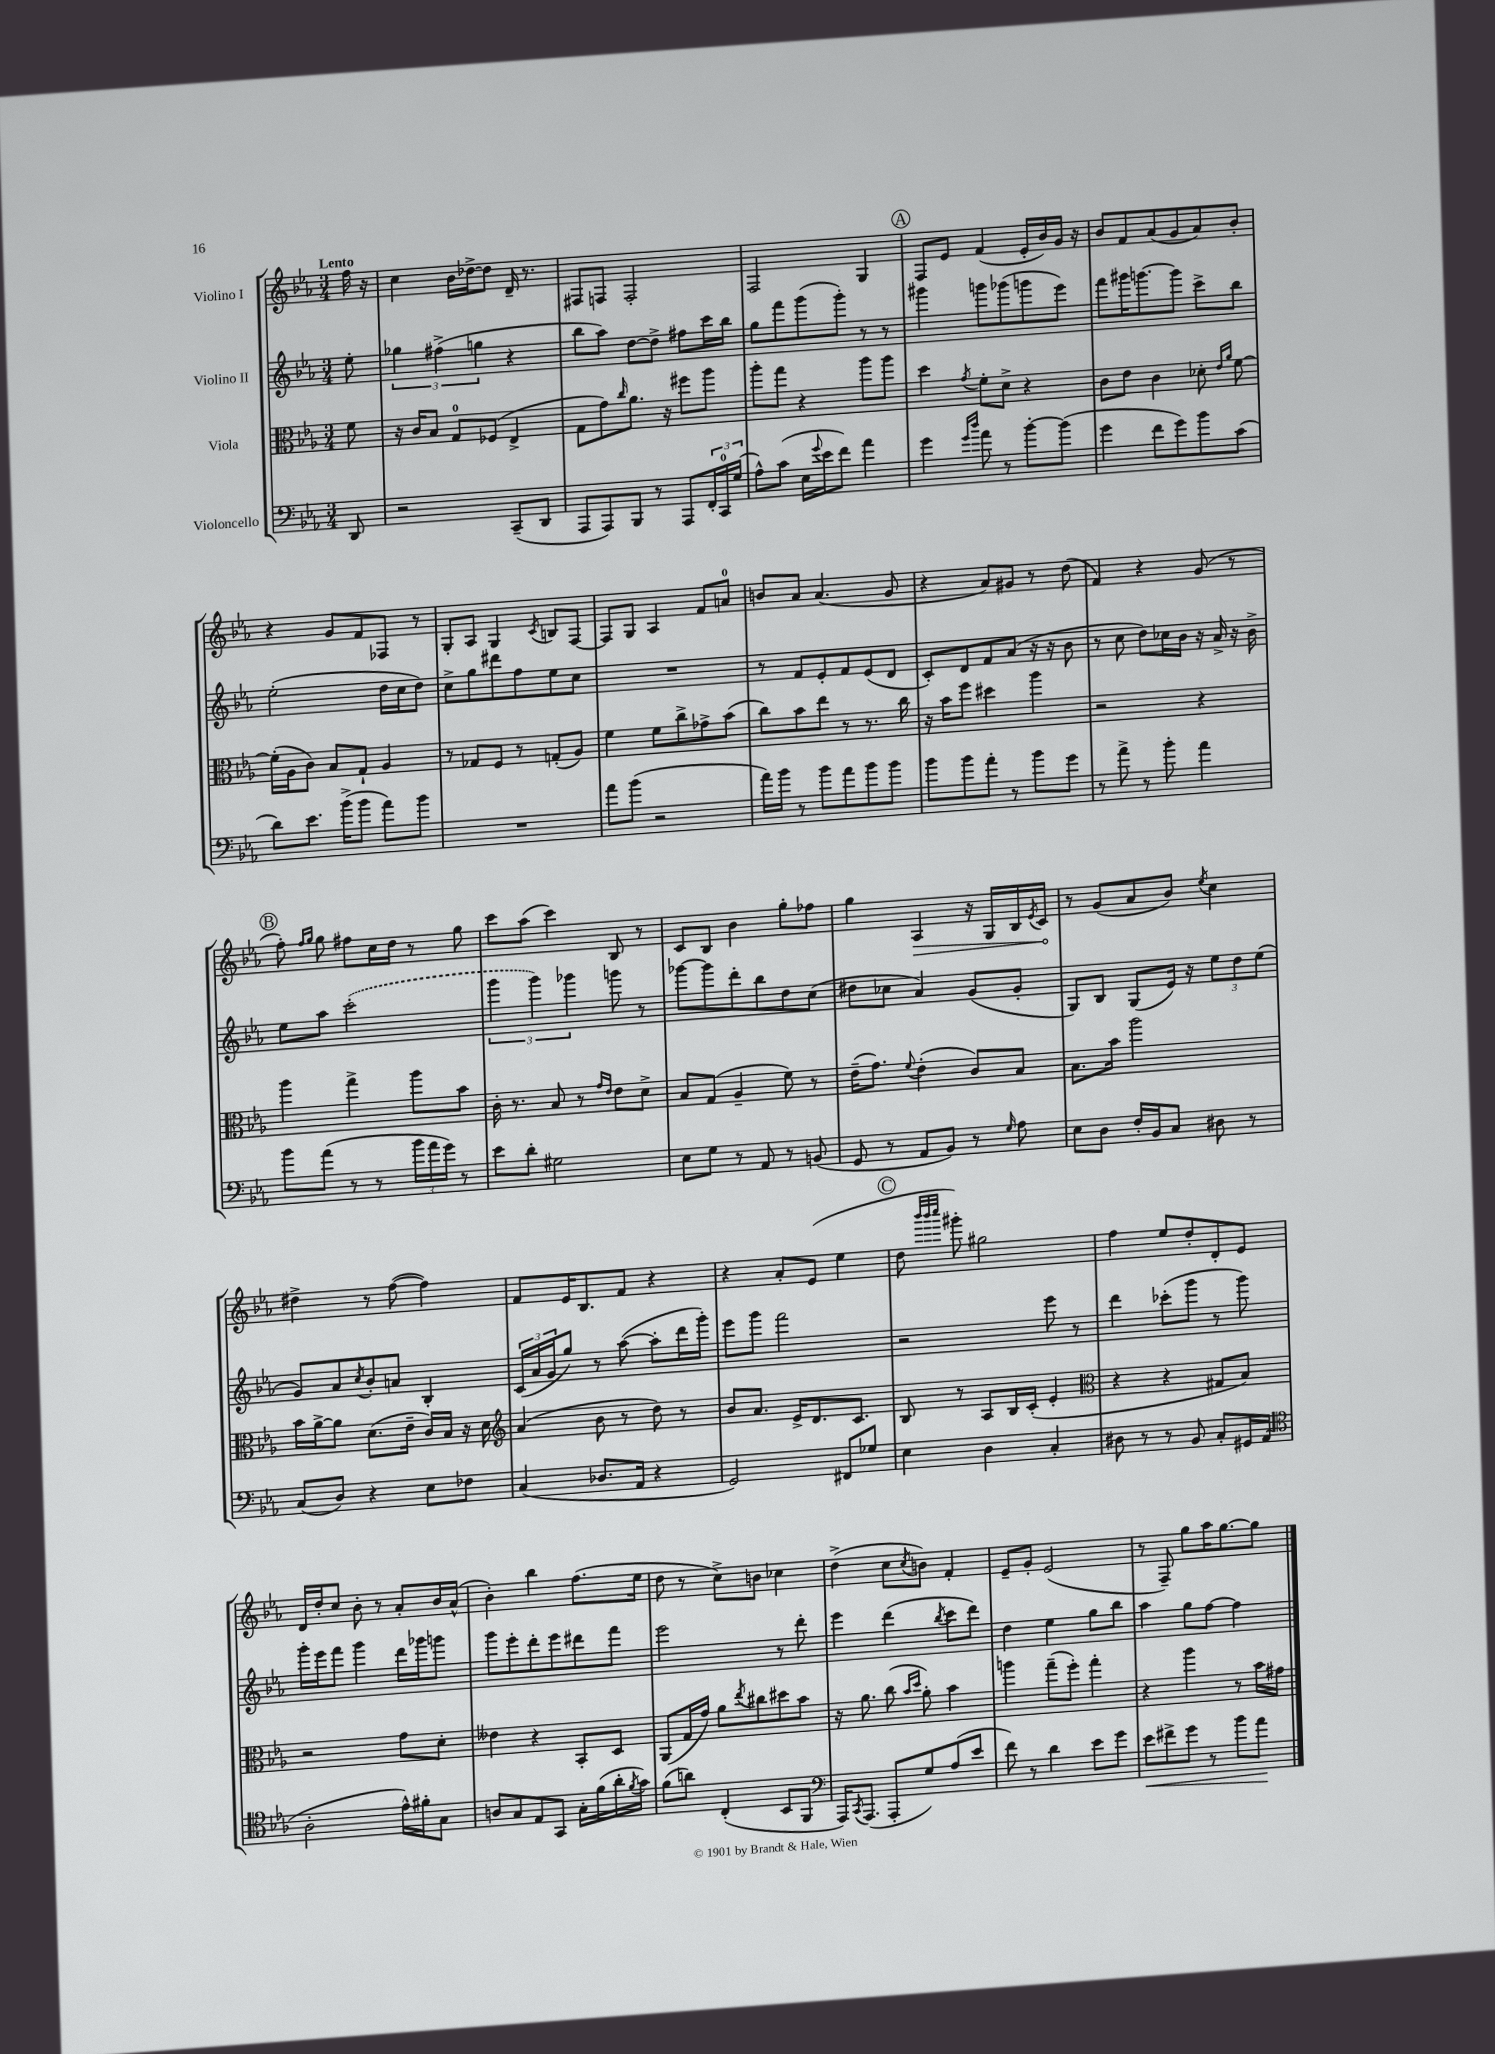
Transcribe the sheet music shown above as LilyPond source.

<<
\new StaffGroup <<
\new Staff = "s0" \with { instrumentName = "Violino I" } {
    \clef treble \key ees \major \numericTimeSignature \time 3/4 \partial 8 \tempo "Lento"
    f''16 r16 |
    c''4 bes'16 des''16~-> des''8 d'16-- r8. |
    fis8 f8 f2-. |
    f2 g4 |
    \mark \markup { \circle "A" } f8 ees'8 f'4( ees'16-. bes'16) g'16 r16 |
    bes'8 f'8 aes'8( g'8 aes'8) bes'8-. |
    r4 g'8 f'8 fes8 r8 |
    g8-. aes8 g4 \acciaccatura { c'8 } b8 f8~ |
    f8 g8 aes4 f'8 a'8-0 |
    b'8 aes'8 aes'4.( g'8 |
    r4 aes'8) gis'8 r8 d''8( |
    f'4) r4 g'8( r8 |
    \mark \markup { \circle "B" } f''8-.) \grace { f''16 g''16 } g''8 fis''8 c''16 d''16 r8 g''8 |
    c'''8 aes''8( c'''4) bes8 r8 |
    c'8 bes8 bes'4 g''8-. fes''8 |
    g''4 \once \override Hairpin.circled-tip = ##t aes4\> r16 g16 bes16 \acciaccatura { ees'8 } c'16\! |
    r8 g'8( aes'8 bes'8) \acciaccatura { ees''8 } c''4 |
    dis''4-> r8 f''8~( f''4) |
    f'8 ees'16 bes8. f'8 r4 |
    r4 aes'8-. ees'8( ees''4 |
    \mark \markup { \circle "C" } d''8 \grace { bes'''32 bes'''32 c''''32 } gis'''8-.) gis''2 |
    f''4 ees''8 d''8-. d'8-. ees'8 |
    d'16 d''16-. c''8 bes'8-. r8 aes'8-. bes'16 aes'16-^( |
    bes'4-.) bes''4 f''8.( ees''16 |
    d''8 r8 c''8->) b'8 ces''4 |
    d''4->( c''8 \acciaccatura { c''8 } b'8) f'4-. |
    ees'8-- g'8-. ees'2( |
    r8 f8--) g''8 aes''16 g''8.~ g''8 \bar "|." |
}
\new Staff = "s1" \with { instrumentName = "Violino II" } {
    \clef treble \key ees \major \numericTimeSignature \time 3/4 \partial 8
    ees''8-. |
    \tuplet 3/2 { ges''4 fis''4->( g''4 } r4 |
    bes''8 aes''8) d''8~ d''8-> fis''8 c'''16 bes''16 |
    g''8 f'''8 g'''8( g'''8-.) r8 r8 |
    \mark \markup { \circle "A" } gis'''4 g'''8 ges'''8( g'''8 ees'''8) |
    f'''8 gis'''16 g'''8.~ g'''8 c'''8-> bes''8 |
    ees''2-.( d''16 c''16 d''8) |
    c''8-> g''8 dis'''8 f''8 ees''8 c''8 |
    R2. |
    r8 f'8 ees'8-. f'8 ees'8( d'8 |
    c'8-.) d'8 f'8 aes'8( r16 r16 bes'8 |
    r8 c''8 d''8) ces''16 bes'16 r16 aes'16-> r16 bes'16-> |
    \mark \markup { \circle "B" } ees''8 aes''8 \once \slurDashed c'''2-.( |
    \tuplet 3/2 { g'''4 g'''4) ges'''4 } g'''8 r8 |
    ges'''8~ ges'''8 d'''8-. bes''8 d''8 c''8( |
    dis''8 ces''8 aes'4) g'8( g'8-. |
    g8) bes8 g8( ees'16) r16 \tuplet 3/2 { ees''8 d''8 ees''8( } |
    g'8) aes'8 \acciaccatura { c''8 } bes'8-. a'8 bes4-. |
    \tuplet 3/2 { c'16( aes'16 g'16 } g''8) r8 aes''8~( aes''8-. d'''16 g'''16-.) |
    ees'''8 g'''8 f'''2 |
    \mark \markup { \circle "C" } r2 ees'''8 r8 |
    d'''4 ces'''8-.( g'''8 r8 g'''8) |
    g'''16-. ees'''16 f'''8 g'''4 d'''16 ges'''16 g'''8 |
    g'''8 ees'''8-. d'''8-. ees'''8 dis'''8 f'''8 |
    ees'''2 r8 d'''8-. |
    ees'''4 d'''4( \acciaccatura { bes''8 } c'''8 d'''8) |
    d''4 ees''4 g''8 bes''8 |
    aes''4 g''8 f''8~ f''4 \bar "|." |
}
\new Staff = "s2" \with { instrumentName = "Viola" } {
    \clef alto \key ees \major \numericTimeSignature \time 3/4 \partial 8
    f'8 |
    r16 c'16 bes8 g8-0 fes8( ees4-> |
    g8 g'8) \grace { c''16 } aes'8. r16 fis''8 aes''8 |
    aes''8-. g''8 r4 aes''8 aes''8 |
    \mark \markup { \circle "A" } d''4 \acciaccatura { g'8 } f'8-. d'8-> r4 |
    c'8 ees'8 c'4 des'8-. \grace { ees'16 aes'16 } f'8~ |
    f'16-.( aes16 c'8) bes8 g8-! aes4 |
    r8 ges8 f8 r8 g8-.( aes8) |
    f'4 f'8 c''8-> ges'8-> bes'8( |
    c''8) bes'8 ees''8 r8 r8. c''16 |
    r16 bes'16 f''8 dis''4 aes''4 |
    r2 r4 |
    \mark \markup { \circle "B" } aes''4 g''4-> aes''8 bes'8 |
    c'16-. r8. bes8 r8 \grace { g'16 ees'16 } ees'8 d'8-> |
    bes8 g8( aes4-- f'8) r8 |
    ees'16--( g'8.) \appoggiatura { f'8 } ees'4-.( c'8) bes8 |
    bes8. bes'16 aes''2 |
    bes'16 aes'16~-> aes'8 d'8.( ees'16-- c'16) bes16 r16 d'16 |
    \clef treble aes'4( bes'8 r8 d''8) r8 |
    bes'8 aes'8. ees'16-> d'8. c'8. |
    \mark \markup { \circle "C" } bes8 r8 aes8 bes16 c'16-.( ees'4-. |
    \clef alto r4 r4 gis8 bes8) |
    r2 g'8 d'8-. |
    eeses'4 r4 bes,8-. d8 |
    aes,8( g16 g'16) aes'8 \acciaccatura { ees''8 } cis''8 dis''8 bes'8 |
    r16 aes'8. c''8( \grace { bes'16 d''16 } aes'8-.) bes'4 |
    a''4 g''8--( f''8-.) g''4-. |
    r4 aes''4 r8 bes'16 gis'16 \bar "|." |
}
\new Staff = "s3" \with { instrumentName = "Violoncello" } {
    \clef bass \key ees \major \numericTimeSignature \time 3/4 \partial 8
    d,8 |
    r2 c,8--( d,8 |
    aes,,8 aes,,8) bes,,8 r8 aes,,8 \tuplet 3/2 { f,16-. c,16-0 g16( } |
    aes8-^) c'8( ees16 \appoggiatura { g'8 } ees'16 f'8) aes'4 |
    \mark \markup { \circle "A" } g'4 \grace { g'16 d''16 } aes'8 r8 bes'8~-. bes'8( |
    g'4 f'8 g'8) bes'8 c'8( |
    d'8) ees'8. bes'16->( bes'8 aes'8) bes'8 |
    R2. |
    aes'8 bes'8( r2 |
    aes'16) bes'16 r8 bes'8 aes'8 bes'8 bes'8 |
    bes'8 bes'8 aes'8-. r8 bes'8 g'8 |
    r8 aes'8-> r8 bes'8-. aes'4 |
    \mark \markup { \circle "B" } bes'8 aes'8( r8 r8 \tuplet 3/2 { bes'16 aes'16 g'16) } r8 |
    ees'8 d'8-. gis2 |
    ees8 g8 r8 aes,8 r8 b,8( |
    g,8 r8 aes,8 bes,8) r8 \grace { g16 } aes8 |
    ees8 d8 f16-. bes,16 c8 dis8 r8 |
    c8( d8) r4 ees8 fes8 |
    c4( des8. aes,16 r4 |
    g,2) fis,8 ges8 |
    \mark \markup { \circle "C" } ees4 d4 c4-. |
    dis8 r8 r8 bes,8 c8-. gis,16 aes,16( |
    \clef tenor aes2-. ees'16-^) fis'16-. g8 |
    a8 g8 ees8 g,8 g16-. f'16( aes'16-. \acciaccatura { f'8 } g'16) |
    f'8( a'8) c4-.( bes,8 f,8 |
    \clef bass aes,,16) \acciaccatura { c,8 } aes,,8.( aes,,8-. g8) aes8( ees'8 |
    f'8) r8 d'4 ees'8 g'8 |
    ees'8\< fis'8-> g'8 r8 bes'8 aes'8\! \bar "|." |
}
>>
>>
\layout { \context { \Score \remove "Bar_number_engraver" } }
